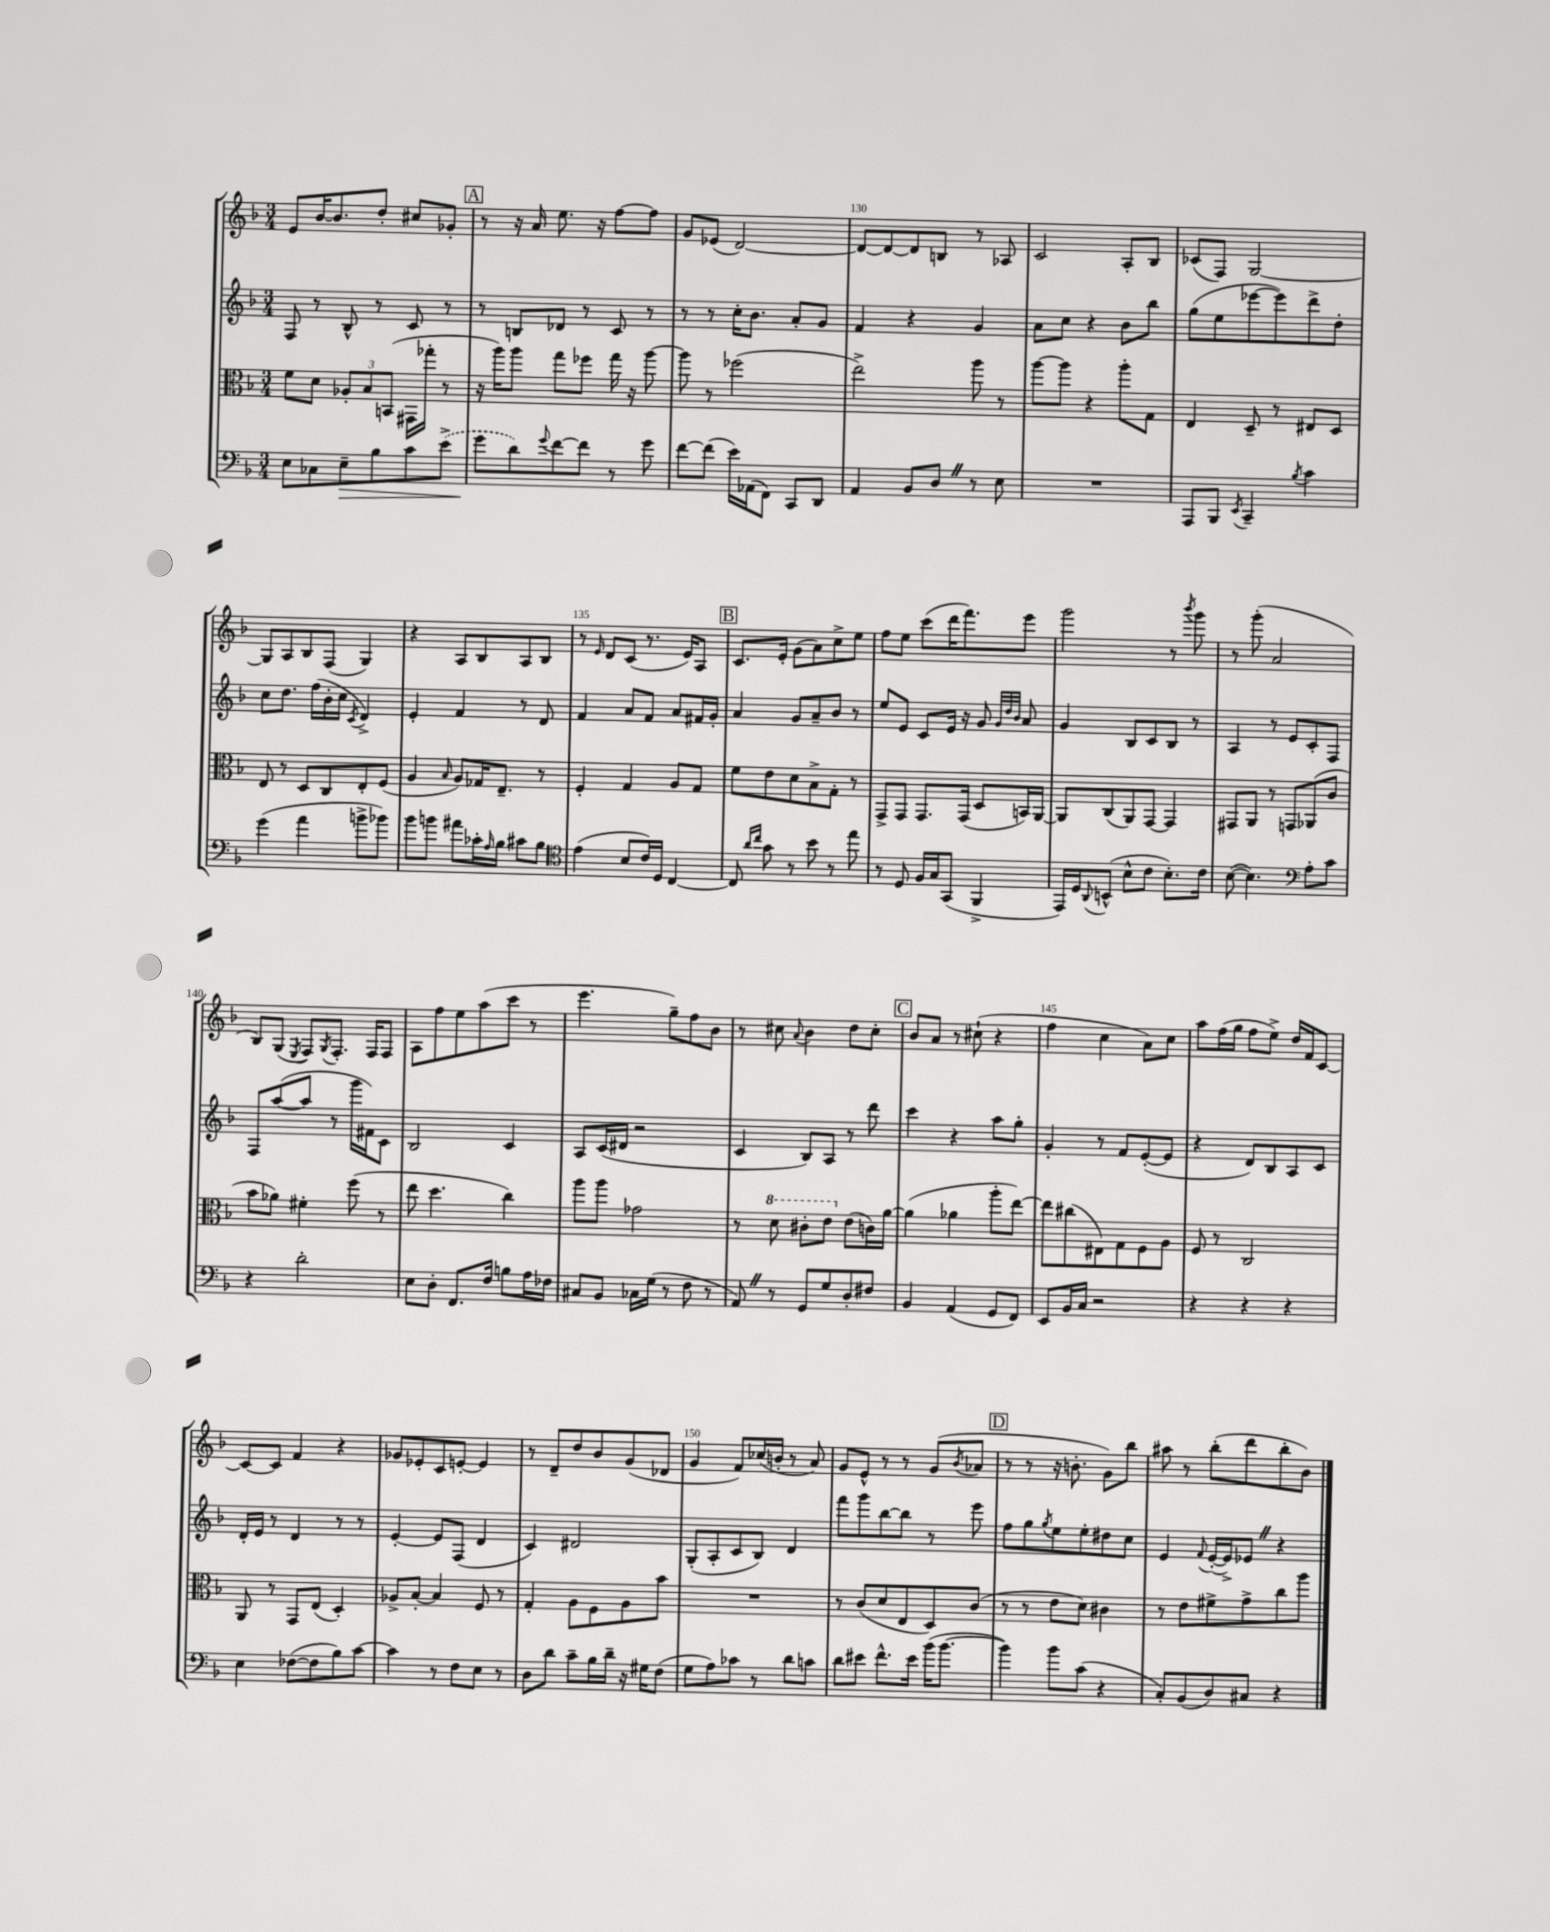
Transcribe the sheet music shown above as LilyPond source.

<<
\new StaffGroup <<
\new Staff = "s0" {
    \clef treble \key f \major \numericTimeSignature \time 3/4
    e'8 bes'16~ bes'8. d''8-. cis''8 ges'8-. |
    \mark \markup { \box "A" } r8 r16 a'16 e''8. r16 f''8~ f''8 |
    g'8 ees'8( d'2~) |
    d'8~ d'8~ d'8 b8 r8 aes8 |
    c'2 a8-. bes8 |
    ces'8( f8) g2~ |
    g8 a8 bes8 f8( g4) |
    r4 a8 bes8 a8 bes8 |
    r8 \grace { e'16 } d'8 c'8( r8. e'16) a8 |
    \mark \markup { \box "B" } c'8. e'16-. g'8( a'8) c''8-> e''8 |
    f''8 e''8 c'''8( d'''16 f'''8.) e'''8 |
    g'''2 r8 \acciaccatura { bes'''8 } g'''8 |
    r8 g'''8-.( a'2 |
    bes8) g8( \acciaccatura { e8 } f8) \acciaccatura { g8 } f8.-. f16 f8 |
    a8 f''8 e''8 a''8( c'''8 r8 |
    e'''4. g''8--) f''8 bes'8 |
    r8 cis''8 \appoggiatura { a'8 } bes'4 d''8 cis''8-. |
    \mark \markup { \box "C" } bes'8 a'8 r8 cis''8-!( r4 |
    f''4 c''4 a'8) c''8 |
    a''8 f''16( g''16 f''8 e''8->) d''16 f'16 c'8~ |
    c'8~ c'8 f'4 r4 |
    ges'8 ees'8-. c'8 e'8~-. e'4 |
    r8 d'8-- d''8 bes'8 g'8( des'8 |
    g'4 f'8) ces''16( b'16-. r8 a'8) |
    g'8 e'8-^ r8 r8 g'8( \acciaccatura { bes'8 } aes'8 |
    \mark \markup { \box "D" } r8 r8 r16 b'8.-. g'8) bes''8 |
    ais''8 r8 bes''8-.( d'''8 bes''8-. bes'8) \bar "|." |
}
\new Staff = "s1" {
    \clef treble \key f \major \numericTimeSignature \time 3/4
    f8 r8 bes8-^ r8 c'8 r8 |
    \mark \markup { \box "A" } r8 b8 des'8 r8 c'8 r8 |
    r8 r8 c''16-. bes'8. a'8-. g'8 |
    f'4 r4 g'4 |
    a'8 c''8 r4 bes'8 bes''8 |
    g''8( e''8 ees'''8~ ees'''8) d'''8-> d''8-. |
    c''8 d''8. f''16( bes'16-. c''16 \acciaccatura { c'8 } d'4->) |
    e'4-. f'4 r8 d'8 |
    f'4 a'8 f'8 a'8 fis'16 g'16-. |
    \mark \markup { \box "B" } a'4 g'8 a'8-- bes'8 r8 |
    e''8 e'8 c'8 e'16 r16 g'8 \grace { g'32 d''32 bes'32 } a'8 |
    g'4 bes8 c'8 bes8 r8 |
    a4 r8 e'8 c'8-. f8 |
    f8 a''8~( a''8 r8 g'''16 fis'16) c'8 |
    bes2 c'4 |
    a8 c'16( dis'16 r2 |
    c'4 bes8) a8 r8 d'''8 |
    \mark \markup { \box "C" } c'''4 r4 a''8 g''8-. |
    g'4-. r8 f'8 e'8~-.( e'8 |
    r4 d'8) bes8 a8 c'8 |
    d'16-. e'16 r8 d'4 r8 r8 |
    e'4~-. e'8 f8( d'4 |
    c'4) dis'2 |
    g8-.( a8-. c'8 bes8) d'4 |
    f'''8 g'''8 bes''8~ bes''8 r8 e'''8 |
    \mark \markup { \box "D" } f''8 g''8 \acciaccatura { g''8 } e''8 e''8-. dis''8 c''8 |
    e'4 \appoggiatura { f'8 } e'16~-.( e'16->) ees'8 \once \override BreathingSign.text = \markup { \musicglyph "scripts.caesura.straight" } \breathe r4 \bar "|." |
}
\new Staff = "s2" {
    \clef alto \key f \major \numericTimeSignature \time 3/4
    f'8 d'8 \tuplet 3/2 { aes8-. bes8 b,8( } gis,16 ges''16-. r8 |
    \mark \markup { \box "A" } r16 a''16) a''8 g''8 fes''8 g''16 r16 a''8~ |
    a''8 r8 fes''2( |
    e''2->) a''8 r8 |
    a''8~ a''8 r4 a''8-. g8 |
    e4 d8-- r8 eis8 d8 |
    e8 r8 d8 c8 e8-. f8( |
    a4 \grace { bes16 } a8) ges16 e8.-- r8 |
    f4-. g4 a8 g8 |
    \mark \markup { \box "B" } f'8 e'8 d'8 bes8-> g8-. r8 |
    g,8-> g,8 g,8. g,16( d8 b,16) a,16~ |
    a,8 c8( a,8) g,8~ g,4 |
    gis,8 a,8 r8 g,8 aes,8( c'8 |
    bes'8 aes'8) fis'4-. f''8( r8 |
    e''8 d''4. c''4) |
    a''8 a''8 ges'2 |
    r8 \ottava #1 d''8 cis''8-. e''8 \ottava #0 e'8( c'!16) a'16~ |
    \mark \markup { \box "C" } a'4( aes'4 a''8-. e''8~) |
    e''8 cis''8( eis8) g8 f8 a8 |
    f8 r8 c2 |
    a,8 r8 g,8 e8( d4-.) |
    aes8-> bes8~-. bes4 f8 r8 |
    g4-. a8 f8 a8 bes'8 |
    R2. |
    r8 c'8( d'8 e8 d8) c'8( |
    \mark \markup { \box "D" } r8 r8 e'8 d'8) cis'4 |
    r8 e'8 fis'8-> g'8-> c''8 a''8 \bar "|." |
}
\new Staff = "s3" {
    \clef bass \key f \major \numericTimeSignature \time 3/4
    e8 ces8 e8--\> bes8 c'8 \once \slurDashed e'8->( |
    \mark \markup { \box "A" } g'8\! d'8) \appoggiatura { g'8 } f'8~ f'8 r8 g'8 |
    f'8~ f'8( e'16) aes,16( f,8) c,8 d,8 |
    a,4 bes,8 d8 \once \override BreathingSign.text = \markup { \musicglyph "scripts.caesura.straight" } \breathe r8 e8 |
    R2. |
    a,,8 bes,,8 \acciaccatura { e,8 } c,4-- \acciaccatura { bes8 } c'4 |
    g'4( a'4 b'8-> bes'8) |
    bes'8 b'8 ais'8 ces'16-. \grace { a16 } bes16 cis'8 bes8 |
    \clef tenor e'4( bes8 c'16) d16 c4~ |
    \mark \markup { \box "B" } c8 \grace { a'16 c''16 } g'8 r8 bes'8 r8 e''8 |
    r8 d8 f16 g16 g,8( f,4-> |
    e,16) d16 \appoggiatura { a,8 } b,8-^( bes8-^ c'8 bes8.-.) c'16 |
    bes8~( bes4.) \clef bass a8-. c'8 |
    r4 d'2-. |
    e8 d8-. f,8. f16 b8 a16 fes16 |
    cis8 bes,8 ces16 g16( r8 f8 r8 |
    a,8) \once \override BreathingSign.text = \markup { \musicglyph "scripts.caesura.straight" } \breathe r8 g,8 g8 d8-. fis8 |
    \mark \markup { \box "C" } bes,4 a,4( g,8 f,8) |
    e,8 bes,16 c16 r2 |
    r4 r4 r4 |
    e4 fes8~( fes8 bes8) c'8~ |
    c'4 r8 f8 e8 r8 |
    d8 d'8 c'8-- bes16 d'16-- r16 gis16 f8( |
    g8 a8) ces'8 r8 d'8 c'8 |
    d'8 eis'8 f'8.-^ eis'16 bes'16( bes'8.~ |
    \mark \markup { \box "D" } bes'4) bes'8 c'8( r4 |
    c8-.) bes,8( d8) cis8 r4 \bar "|." |
}
>>
>>
\layout { \context { \Score currentBarNumber = #127 \override BarNumber.break-visibility = ##(#f #t #t) barNumberVisibility = #(every-nth-bar-number-visible 5) } }
